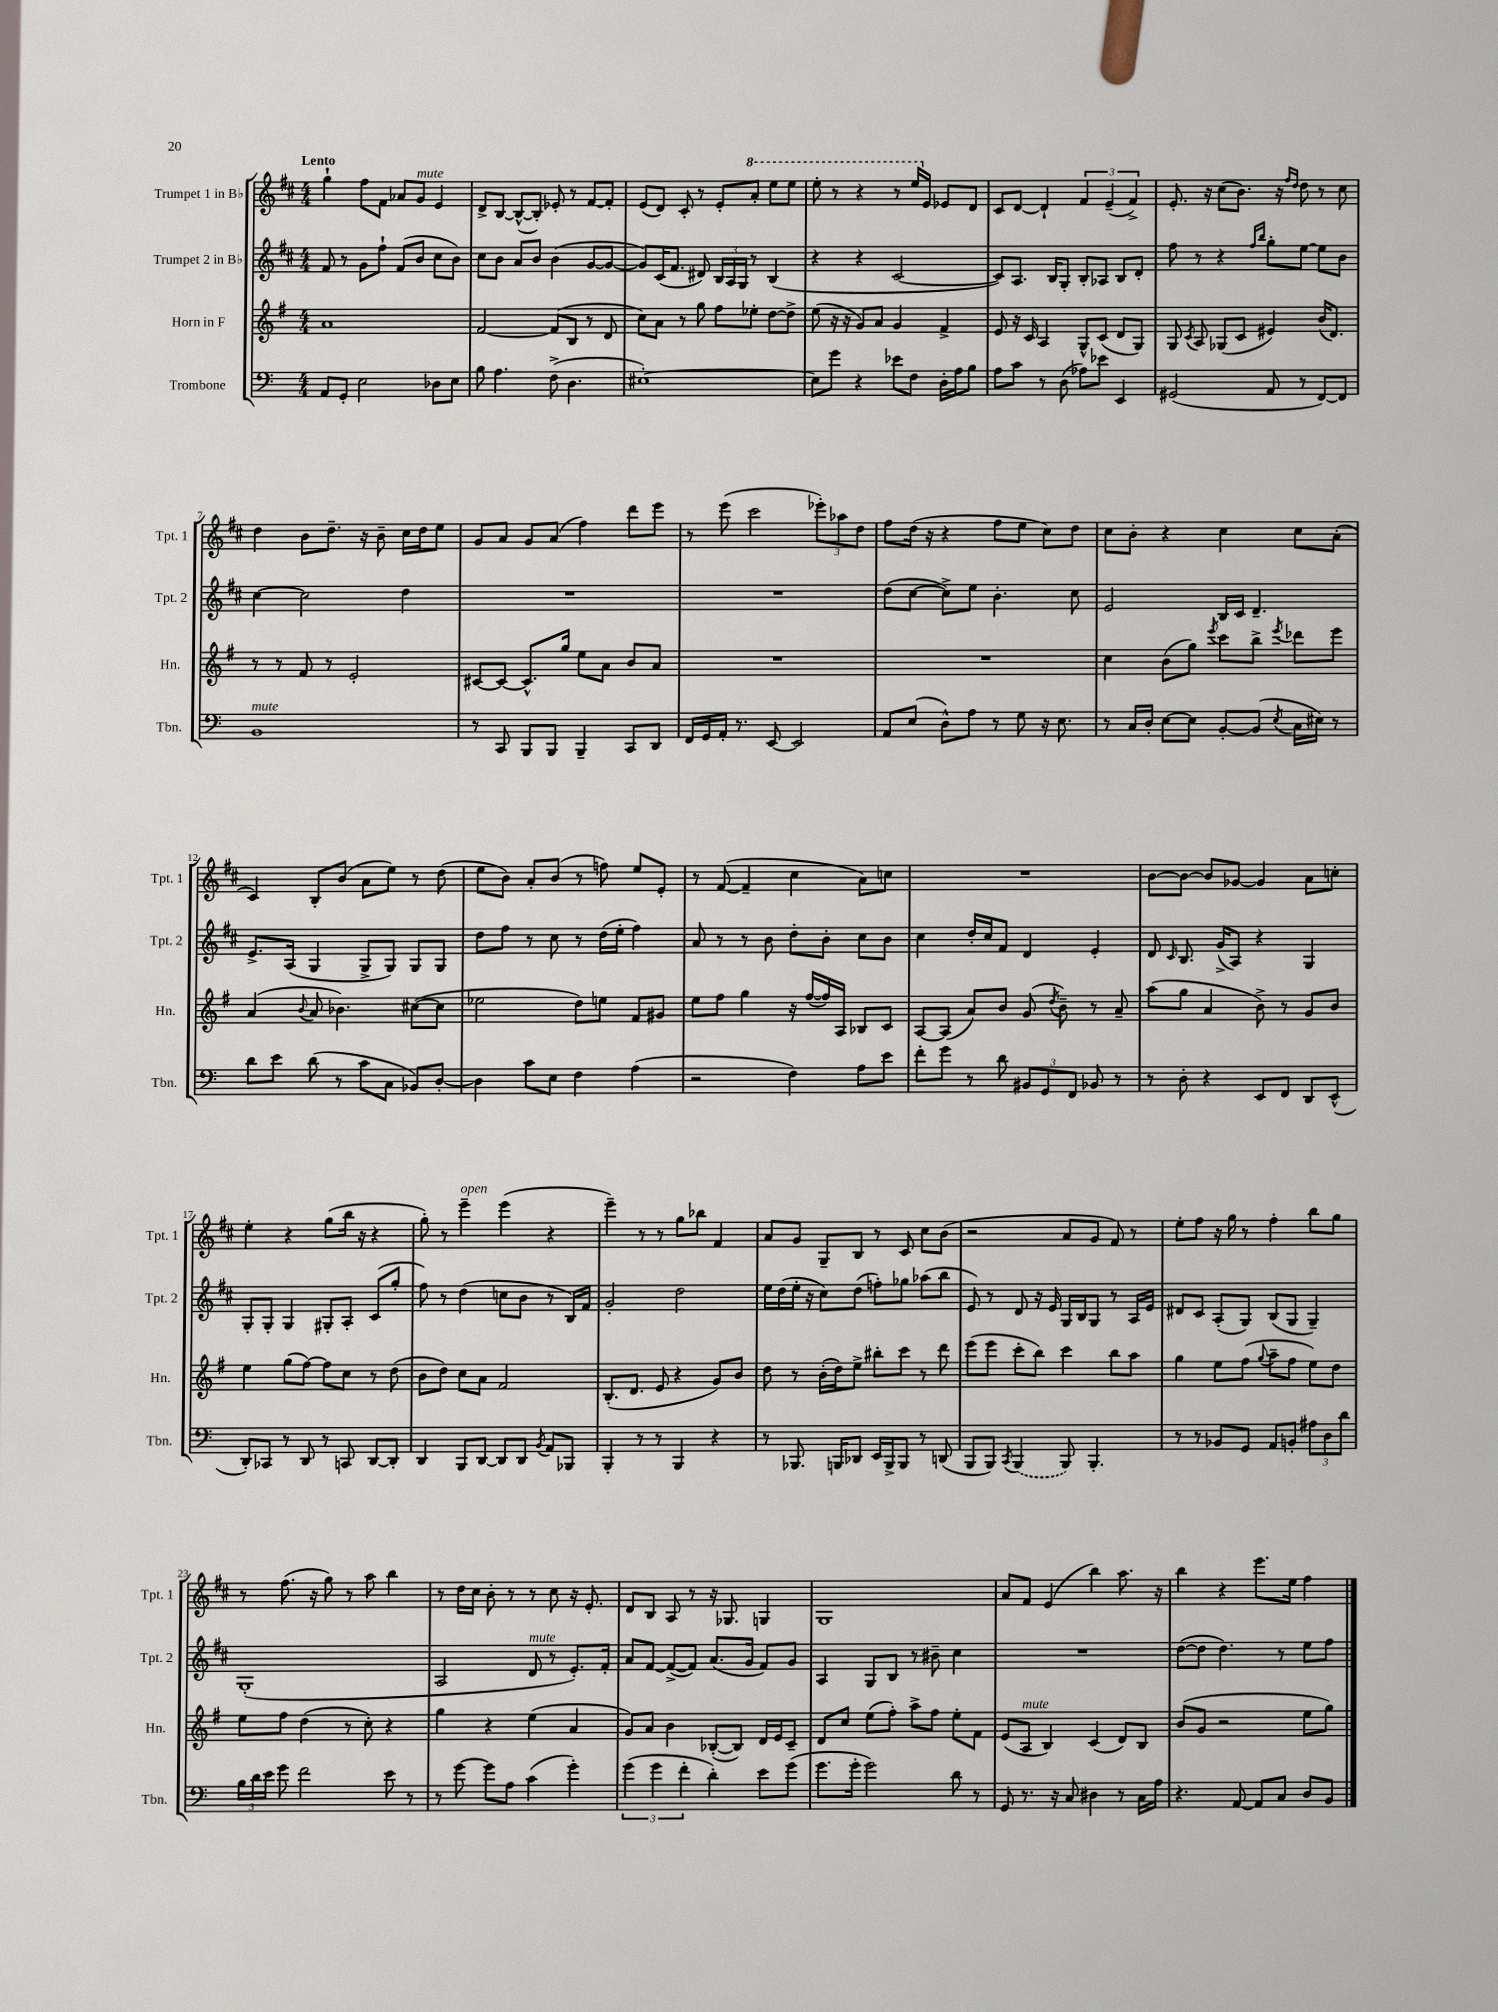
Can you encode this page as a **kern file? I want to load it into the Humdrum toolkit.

**kern	**kern	**kern	**kern
*staff4	*staff3	*staff2	*staff1
*clefF4	*clefG2	*clefG2	*clefG2
*k[]	*k[f#]	*k[f#c#]	*k[f#c#]
*M4/4	*M4/4	*M4/4	*M4/4
8AA/L	1a	8f#/	4gg`\
8GG'/J	.	8r	.
2E\	.	8g\L	8ff#\L
.	.	8ff#`\J	8f#\J
.	.	(8f#/L	8a-/L
.	.	8b/J	8g/J
8D-\L	.	8cc#\L	4e/
8E\J	.	8b\J)	.
=	=	=	=
8B\	[2f#/	8cc#\L	8d^/L
4.A\	.	8b\J	[8B/J
.	.	8a/L	(8B^^/_L
.	.	8b/J	8B'/]J)
(8F^\	(8f#/]L	(4b\	8e-'/
4.D\	8B/J	.	8r
.	8r	[8g/L	[8f#/L
.	8d/	8g/_J	8f#'/]J
=	=	=	=
[1E#')	8cc\L)	8g/]L)	(8e/L
.	8a\J	(16c#/K	8d/J)
.	.	8.f#/J	.
.	8r	.	8c#'/
.	8gg\	8d#/)	8r
.	8ff#\L	24B/LL	8e'/L
.	.	24A/	.
.	.	24G/JJ	.
.	8ee-'\J	8r	8aa'/J
.	[8dd\L	(4B/	8eee\L
.	8dd^\]J	.	8eee\J
=	=	=	=
8E#\]L	(8ee\	4r	8eee'\
8g\J	16r	.	8r
.	16r	.	.
4r	8g/L)	4r	4r
.	8a/J	.	.
8e-\L	4g/	[2c#/	8r
8F\J	.	.	16eee/LL
.	.	.	16e/JJ
16D'\LL	4f#^/	.	8e-/L
16A\J	.	.	.
8B\J	.	.	8d/J
=	=	=	=
8A\L	8e/	8c#/]L)	8c#/L
8c\J	16r	8.A/J	[8d/J
.	16c/	.	.
8r	4A/	.	4d`/]
.	.	16B/LK	.
(8D\	.	8G'/J	.
8A-\L)	8G^^/L	8B'/L	6f#/
8e-\J	(8c/J	8A-/J	.
.	.	.	(6e~/
4EE/	8d/L	8B/L	.
.	.	.	6f#^/)
.	8G/J)	8d'/J	.
=	=	=	=
(2GG#/	8G/	8ff#\	8.e'/
.	8qc/	.	.
.	8A/	8r	.
.	.	.	16r
.	(8G-/L	4r	(8cc#\L
.	8c/J	.	8.b\J)
.	.	16qqff#/LL	.
.	.	16qqbb/JJ	.
8AA/	4e#/)	8gg'\L	.
.	.	.	16r
.	.	.	16qqff#/LL
.	.	.	16qqdd/JJ
8r	.	[8ee\J	8dd\
[8FF/L)	(16b/LK	8ee\]L	8r
.	8.d/J)	.	.
8FF/]J	.	8b\J	8cc#\
=	=	=	=
1BB	8r	[4cc#\	4dd\
.	8r	.	.
.	8f#/	2cc#\]	8b\L
.	8r	.	8.dd~\J
.	2e'/	.	.
.	.	.	16r
.	.	.	8b~\
.	.	4dd\	16cc#\LL
.	.	.	16dd\J
.	.	.	8ee\J
=	=	=	=
8r	[8c#/L	1r	8g/L
8CC/	8c#/_J	.	8a/J
8BBB/L	8.c#^^/]L	.	8g/L
8BBB/J	.	.	(8a/J
.	16gg/Jk	.	.
4BBB~/	8ee\L	.	4ff#\)
.	8a\J	.	.
8CC/L	8b/L	.	8ddd\L
8DD/J	8a/J	.	8eee\J
=	=	=	=
16FF/LL	1r	1r	8r
16GG/	.	.	.
16AA'/JJ	.	.	(8eee\
8.r	.	.	.
.	.	.	2ccc#\
[8EE/	.	.	.
2EE/]	.	.	.
.	.	.	12eee-'\L)
.	.	.	12aa-\
.	.	.	12dd\J
=	=	=	=
8AA/L	1r	(8dd\L	8ff#\L
(8E/J	.	[8cc#\J	(16dd\Jk
.	.	.	16r
8D^^\L)	.	8cc#^\]L)	4r
8A\J	.	8ee\J	.
8r	.	4.b'\	8ff#\L
8G\	.	.	8ee\J
16r	.	.	8cc#\L)
8.E\	.	.	.
.	.	8cc#\	8dd\J
=	=	=	=
8r	4cc\	2e/	8cc#\L
16C/LL	.	.	8b'\J
16D'/JJ	.	.	.
[8E\L	(8b\L	.	4r
8E\]J	8gg\J)	.	.
.	8qeee/	.	.
[8BB'/L	8ccc\L	16B/LL	4cc#\
.	.	16c#/JJ	.
(8BB/]J	8bb^\J	4.d~/	.
8qE/	8qeee/	.	.
16C\LL	8ddd-\L	.	8cc#\L
16E#\JJ)	.	.	.
8r	8eee\J	.	(8a'\J
=	=	=	=
8d\L	(4a/	8.e^/L	4c#/)
8e\J	.	.	.
.	.	(16A/Jk	.
.	8qqb/	.	.
(8d\	8a/	4G/	8B'/L
8r	4.b-\)	.	(8b/J
8c\L	.	8G^/L	8a\L
8C\J	.	8G/J)	8ee\J)
8BB-/L)	([8cc#\L	8G/L	8r
[8D'/J	8cc#\]J	8G/J	(8dd\
=	=	=	=
4D\]	2ee-\	8dd\L	8ee\L
.	.	8ff#\J	8b\J)
8c\L	.	8r	8a'/L
8E\J	.	8cc#\	(8b/J
4F\	8dd\L)	8r	8r
.	8ee\J	(16dd\LL	8ff\)
.	.	16ee'\JJ	.
(4A\	8f#/L	4ff#\)	8ee/L
.	8g#/J	.	8e'/J
=	=	=	=
2r	8ee\L	8a/	8r
.	8ff#\J	8r	([8f#/
.	4gg\	8r	4f#~/]
.	.	8b\	.
4F\)	16r	8dd'\L	4cc#\
.	([16ff#/LL	.	.
.	16ff#/])	8b'\J	.
.	16A/JJ	.	.
8A\L	8B-/L	8cc#\L	8a\L)
8e\J	8c/J	8b\J	8cc\J
=	=	=	=
8f'\L	[8A/L	4cc#\	1r
8g\J	(8A/]J	.	.
8r	8a/L)	16dd'/LL	.
.	.	16cc#/J	.
8d\	8b/J	8f#/J	.
12BB#/L	(8g/	4d/	.
12GG/	.	.	.
.	8qdd/	.	.
.	8b~\)	.	.
12FF/J	.	.	.
8BB-/	8r	4e'/	.
8r	8a~/	.	.
=	=	=	=
8r	(8aa\L	8d/	[8b\L
.	.	16qqc#/	.
8D'\	8gg\J	8.B/	8b\_J
4r	4a/	.	8b/]L
.	.	(16g^/LK	.
.	.	8A/J)	[8g-/J
8EE/L	8b^\)	4r	4g-/]
8FF/J	8r	.	.
8DD/L	8g/L	4G/	8a\L
(8EE^^/J	8b/J	.	8cc'\J
=	=	=	=
8DD'/L)	4ee\	8G'/L	4ee'\
8CC-/J	.	8G'/J	.
8r	(8gg\L	4G/	4r
8DD/	[8ff#\J)	.	.
8r	8ff#\]L	8G#'/L	(8gg\L
8CC/	8cc\J	8A'/J	16bb\Jk
.	.	.	16r
[8DD/L	8r	(8c#/L	4r
8DD'/]J	(8dd\	8gg'/J	.
=	=	=	=
4DD/	8b\L	8ff#\)	8gg'\)
.	8dd\J)	8r	8r
8BBB/L	8cc\L	(4dd\	4eee~\
[8DD/J	8a\J	.	.
8DD/]L	2f#/	8cc\L	(4eee\
8DD/J	.	8b\J	.
8qBB/	.	.	.
8AA/L	.	8r	4r
8BBB-/J	.	16B/LL)	.
.	.	16f#/JJ	.
=	=	=	=
4BBB'/	(8.B'/L	2g'/	4eee~\)
.	8.d/J	.	.
8r	.	.	8r
8r	8e/	.	8r
4BBB/	4r	2dd\	8gg\L
.	.	.	8bb-\J
4r	8g/L)	.	4f#/
.	8b/J	.	.
=	=	=	=
8r	8dd\	16ee\LL	8a/L
.	.	(16dd\	.
8.BBB-/	8r	16ee'\JJ	8g/J
.	.	16r	.
.	(16b'\LL	8cc#\L)	8G~/L
16BBB/LK	16dd\J)	.	.
8DD-/J	8ee^\J	(8dd\J	8B/J
16EE/LL	8bb#'\L	8ff'\L)	8r
16BBB^/J	.	.	.
8BBB/J	8ccc\J	8gg-\J	8c#/
8r	8r	(8aa-\L	8cc#\L
(8DD/	8ddd\	8bb\J	(8b\J
=	=	=	=
8BBB/L	(8eee\L	8e/)	2r
8BBB/J)	8eee\J	8r	.
8qCC/	.	.	.
(4BBB/	8ccc'\L	8d/	.
.	8bb\J)	16r	.
.	.	16e/	.
8BBB/)	4ccc\	16G/LL	8a/L
.	.	16B/J	.
4.BBB'/	.	8G/J	8g/J
.	8bb\L	8r	8f#/)
.	8aa\J	16A/LL	8r
.	.	16e/JJ	.
=	=	=	=
8r	4gg\	8d#/L	8ee'\L
8r	.	8c#/J	8ff#\J
8BB-/L	8ee\L	(8A'/L	16r
.	.	.	16gg\
8GG/J	(8ff#\J	8G/J)	8r
.	8qqgg/	.	.
8AA/L	8aa~\L	(8B/L	4ff#'\
8BB'/J	8ff#\J	8G/J	.
12A#\L	8ee\L)	4G~/)	8bb\L
12D\	.	.	.
.	8dd\J	.	8gg\J
12d\J	.	.	.
=	=	=	=
24B\LL	8ee\L	(1G'	8r
24d\	.	.	.
24e\JJ	.	.	.
8g\	8ff#\J	.	(8.ff#\
2f\	(4dd\	.	.
.	.	.	16r
.	.	.	8gg\)
.	8r	.	8r
.	8cc'\)	.	8aa\
8e\	4r	.	4bb\
8r	.	.	.
=	=	=	=
8r	4gg\	2A/	8r
[8g\	.	.	16dd\LL
.	.	.	16cc#\JJ
8g\]L	4r	.	8b'\
8A\J	.	.	8r
(4c\	(4ee\	8d/	8r
.	.	8r	8cc#\
4g'\)	4a/	8.e'/L)	16r
.	.	.	8.e'/
.	.	16f#'/Jk	.
=	=	=	=
(6g\	8g/L)	8a/L	8d/L
.	8a/J	[8f#/J	8B/J
6g\	.	.	.
.	4b\	(8f#^/_L	8A/
6f'\	.	.	.
.	.	8f#/]J)	8r
4d'\)	([8B-'/L	(8.a/L	16r
.	.	.	8.G-/
.	8B-/]J)	.	.
.	.	16g/Jk	.
8e\L	16d/LL	8f#/L)	4G/
.	16e/J	.	.
(8g\J	8c~/J	8g/J	.
=	=	=	=
8.g\L	8d/L	4A/	1G
.	8cc/J	.	.
16g'\Jk	.	.	.
2g\)	(8ee\L	8G/L	.
.	8ff#'\J)	8B/J	.
.	8aa^\L	8r	.
.	8ff#\J	8b#~\	.
8d\	8ee'\L	4cc#\	.
8r	8f#\J	.	.
=	=	=	=
8GG/	(8e/L	1r	8a/L
8.r	8A/J	.	8f#/J
.	4B/)	.	(4e/
16r	.	.	.
8C/	.	.	.
4D#\	(4c/	.	4bb\)
8r	8d/L)	.	8.aa\
16C\LL	8B/J	.	.
16A\JJ	.	.	16r
=	=	=	=
4.r	(8b/L	([8dd\L	4bb\
.	8g/J	8dd\]J	.
.	2r	4.dd\)	4r
[8AA/	.	.	.
8AA/]L	.	.	8.eee\L
8C/J	.	8r	.
.	.	.	16ee\Jk
8D/L	8ee\L	8ee\L	4ff#\
8BB/J	8gg\J)	8ff#\J	.
==	==	==	==
*-	*-	*-	*-
